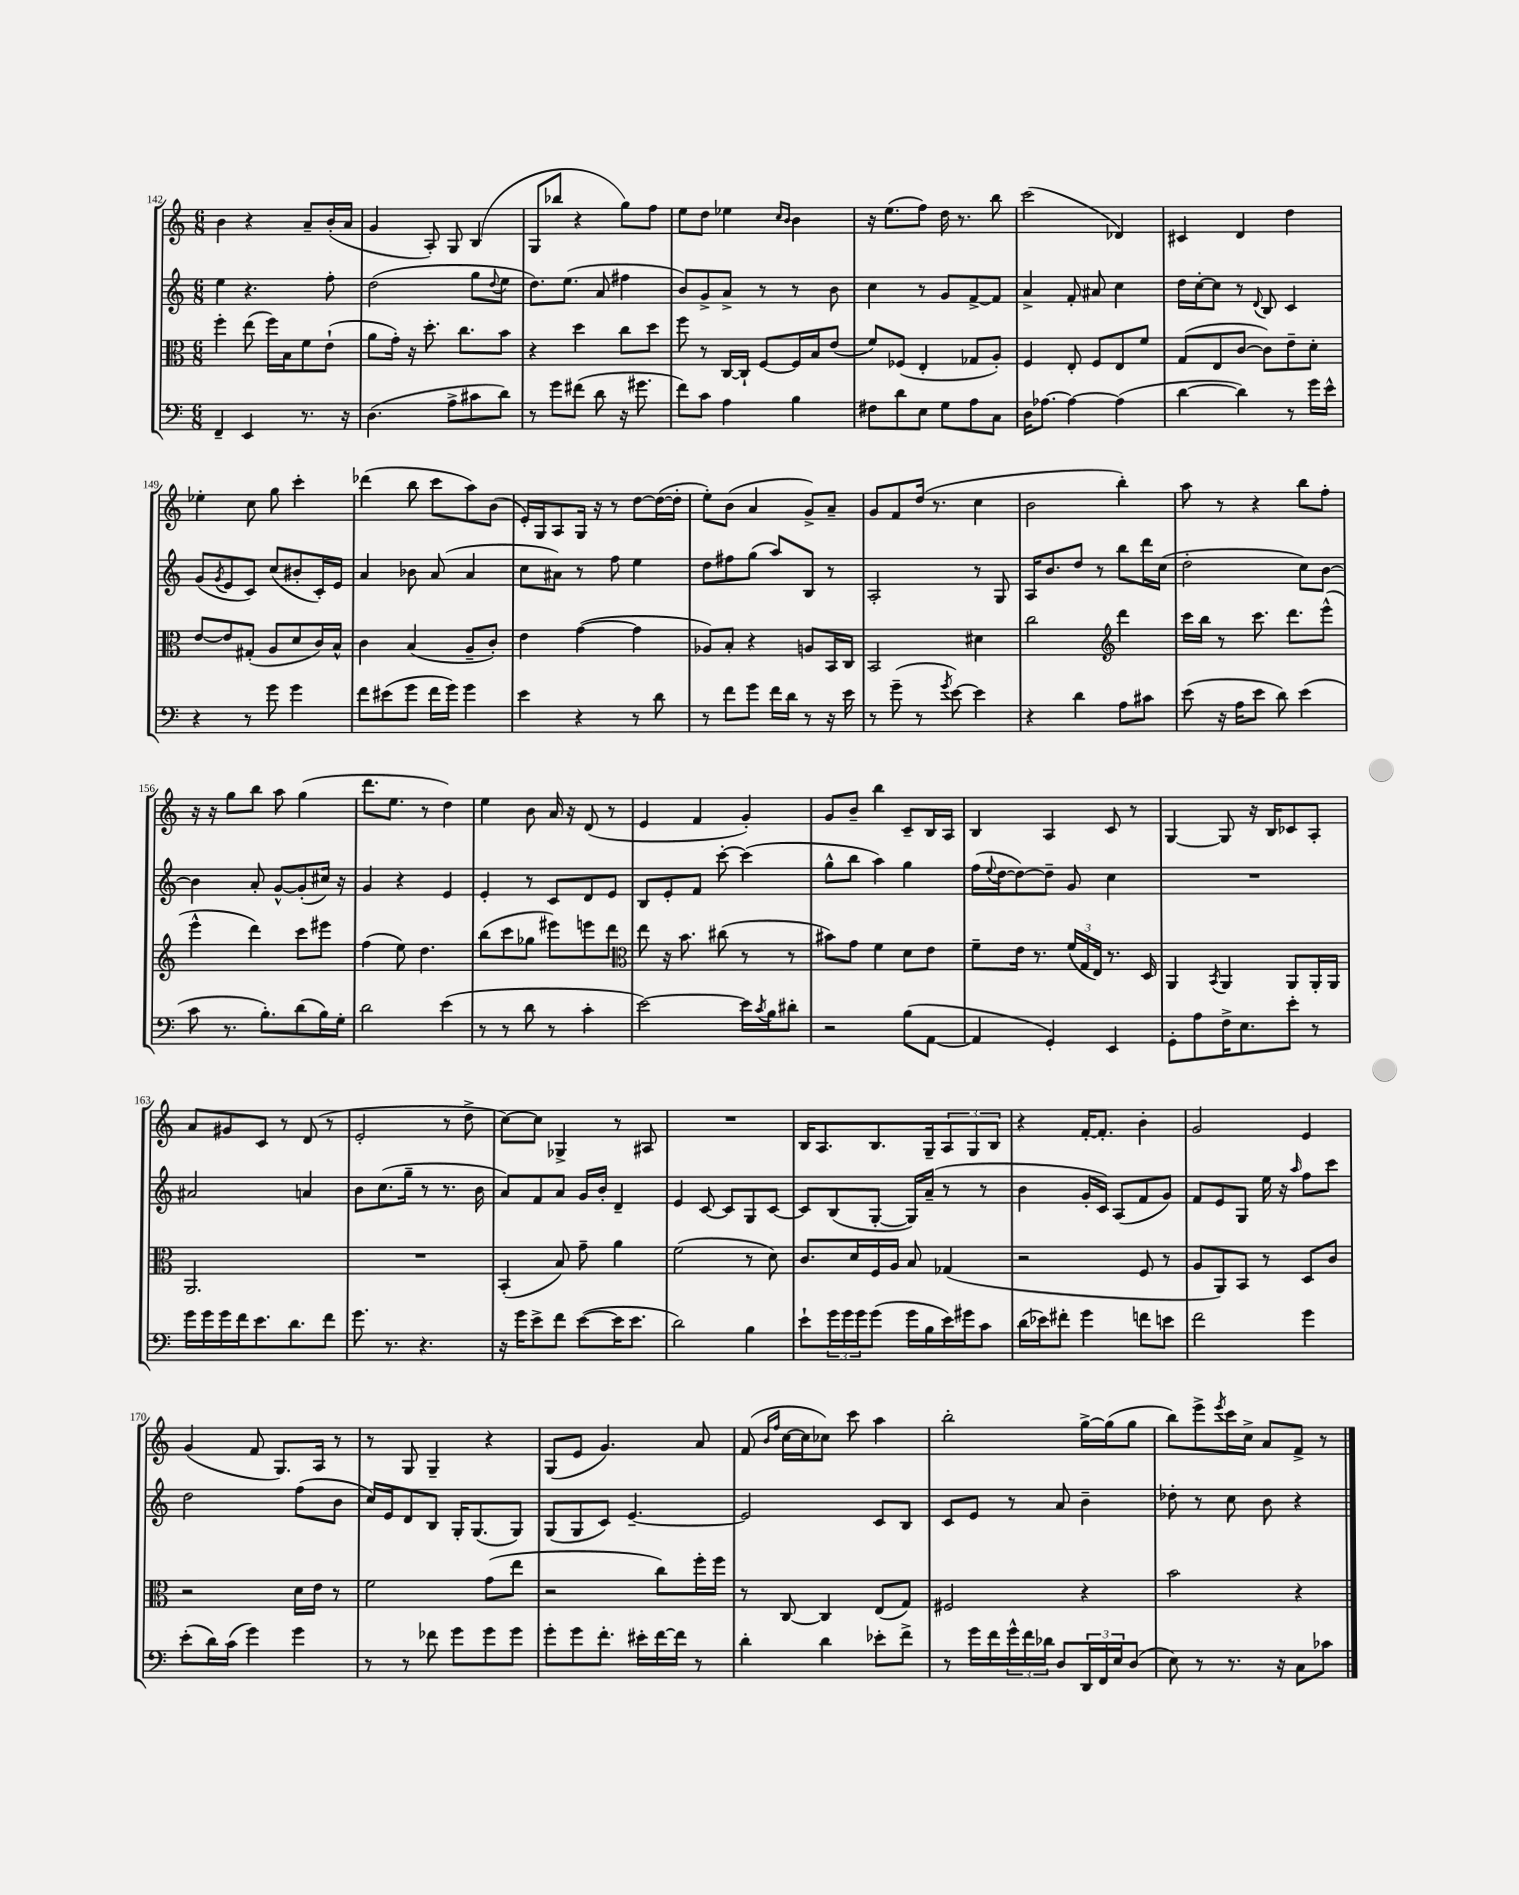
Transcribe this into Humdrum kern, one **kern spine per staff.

**kern	**kern	**kern	**kern
*part4	*part3	*part2	*part1
*staff4	*staff3	*staff2	*staff1
*clefF4	*clefC3	*clefG2	*clefG2
*k[]	*k[]	*k[]	*k[]
*M6/8	*M6/8	*M6/8	*M6/8
=142	=142	=142	=142
4FF~/	4ff'\	4ee\	4b\
4EE/	(8ee\	4.r	4r
.	16ff\LL)	.	.
.	16B\J	.	.
8.r	8f\	.	8a~/L
.	(8e`\J	8ff'\	(16b'/L
16r	.	.	16a/JJ
=143	=143	=143	=143
(4.D\	8a\L	(2dd\	4g/
.	16g'\Jk)	.	.
.	16r	.	.
.	8.dd'\	.	8A'/)
8A^\L	.	.	8G/
.	8.cc\L	.	.
8c#X\	.	8gg\L	(4B/
.	.	8qqdd/	.
8d\J)	8b\J	8ee\J	.
=144	=144	=144	=144
8r	4r	8.dd\L)	8G/L
8g\L	.	.	8bb-X/J
.	.	(8.ee\J	.
(8f#X\J	4dd\	.	4r
8d\	.	8a/	.
16r	8cc\L	4ff#X\	8gg\L)
8.g#X\	.	.	.
.	8dd\J	.	8ff\J
=145	=145	=145	=145
8f\L)	8ff\	8b/L)	8ee\L
8c\J	8r	8g^/	8dd\J
4A\	[16C/LL	8a^/J	4ee-X\
.	16C`/JJ]	.	.
.	[8F/L	8r	.
.	.	.	16qqcc/LL
.	.	.	16qqb/JJ
4B\	16F/L]	8r	4b\
.	16B/J	.	.
.	(8e/J	8b\	.
=146	=146	=146	=146
8F#X\L	8f/L)	4cc\	16r
.	.	.	(8.ee\L
8d\	(8F-X/J	.	.
8E\J	4E'/	8r	8ff\J)
8G\L	.	8g/L	16dd\
.	.	.	8.r
8A\	8G-X/L	[8f^/	.
8C\J	8A'/J)	8f/J]	8bb\
=147	=147	=147	=147
16D\KL	4F/	4a^/	(2ccc\
[8.A-X\J	.	.	.
4A-\_	8E'/	8f'/	.
.	8F/L	8a#X/	.
(4A-\]	8E/	4cc\	4d-X/)
.	8f/J	.	.
=148	=148	=148	=148
[4d\	(8G/L	16dd\LL	4c#X/
.	.	[16cc'\J	.
.	8E/	8cc\J]	.
4d\])	[8c/J	8r	4d/
.	.	8qqd/	.
.	8c\L])	8B/	.
8r	8e~\	4c/	4dd\
16g\LL	8d'\J	.	.
16e^^\JJ	.	.	.
!!LO:LB:g=z
=149	=149	=149	=149
4r	[8e/L	(8g/L	4ee-X'\
.	.	8qg/	.
.	8e/]	8e/	.
8r	(8G#X'/J	8c/J)	8cc\
8g\	8A/L	(8cc/L	8gg\
4g\	8d/	8b#X'/	4ccc'\
.	16c/L)	16c'/L)	.
.	16B^^/JJ	16e/JJ	.
=150	=150	=150	=150
8f\L	4c\	4a/	(4ddd-X\
(8e#X\	.	.	.
8g\J	(4B/	8b-X\	8bb\
16f\LL	.	(8a/	8ccc\L
16g\JJ)	.	.	.
4g\	8A~/L	4a/	8aa\)
.	8c'/J)	.	(8b\J
=151	=151	=151	=151
4e\	4e\	8cc\L	16e'/LL)
.	.	.	16G/J
.	.	8a#X\J)	8A/
4r	([4g\	8r	16G/Jk
.	.	.	16r
.	.	8ff\	8r
8r	4g\]	4ee\	[8dd\L
8d\	.	.	(16dd\L_
.	.	.	16dd'\JJ]
=152	=152	=152	=152
8r	8A-X/L)	8dd\L	8ee'\L)
8f\L	8B'/J	8ff#X\	(8b\J
8g\J	4r	(8gg\J	4a/
16f\LL	.	8aa/L)	.
16d\JJ	.	.	.
8r	8An/L	8B/J	8g^/L)
16r	16BB/L	8r	8a~/J
16e\	16C/JJ	.	.
=153	=153	=153	=153
8r	2BB/	2A'/	8g/L
(8g~\	.	.	8f/
8r	.	.	(16dd/Jk
.	.	.	8.r
8qg/	.	.	.
[8e\)	.	.	.
4e\]	4d#X\	8r	4cc\
.	.	8G/	.
=154	=154	=154	=154
4r	2cc\	16A/KL	2b\
.	.	8.b/	.
4d\	.	8dd/J	.
.	.	8r	.
*	*clefG2	*	*
8A\L	4ddd\	8bb\L	4bb'\)
8c#X\J	.	16ddd\L	.
.	.	(16cc\JJ	.
=155	=155	=155	=155
(8e\	16ccc\LL	2dd'\	8aa\
.	16bb\JJ	.	.
16r	8r	.	8r
16A\KL	.	.	.
8e\J	8.ccc\	.	4r
8d\)	.	.	.
.	8.ddd\L	.	.
(4e\	.	8cc\L)	8bb\L
.	(8eee^^\J	[8b\J	8ff'\J
!!LO:LB:g=z
=156	=156	=156	=156
8c\	4eee^^\	4b\]	16r
.	.	.	16r
8.r	.	.	8gg\L
.	4ddd\)	8a'/	8bb\J
8.B'\L)	.	.	.
.	.	[8g^^/L	8aa\
(8d\	8ccc\L	(8g'/]	(4gg\
16B\L)	8eee#X\J	16cc#X/Jk)	.
16G'\JJ	.	16r	.
=157	=157	=157	=157
2d\	(4ff\	4g/	8.ddd\L
.	.	.	8.ee\J
.	8ee\)	4r	.
.	4.dd\	.	8r
(4e\	.	4e/	4dd\)
=158	=158	=158	=158
8r	(8bb\L	4e'/	4ee\
8r	8ccc\	.	.
8d\	8gg-X\J	8r	8b\
8r	8eee#X\L)	8c/L	16a/
.	.	.	16r
4c'\	8eeen\	8d/	(8d/
.	8ddd\J	8e/J	8r
=159	=159	=159	=159
*	*clefC3	*	*
[2e\)	8ee\	8B/L	4e/
.	16r	8e'/	.
.	8.b\	.	.
.	.	8f/J	4f/
.	(8cc#X\	[8ccc'\	.
16e\LL]	8r	(4ccc\]	4g'/)
8qc/	.	.	.
16B\J	.	.	.
8d#X'\J	8r	.	.
=160	=160	=160	=160
2r	8b#X\L)	8gg^^\L	8g/L
.	8g\J	8bb\J	8b~/J
.	4f\	4aa\)	4bb\
(8B\L	8d\L	4gg\	8c~/L
[8AA\J	8e\J	.	16B/L
.	.	.	16A/JJ
=161	=161	=161	=161
4AA/]	8f~\L	(16ff\LL	4B/
.	.	8qqee/	.
.	.	[16dd\J	.
.	16e\Jk	8dd\_)	.
.	8.r	.	.
4GG'/)	.	8dd~\J]	4A/
.	(24f/LL	8g/	.
.	24G/	.	.
.	24E/JJ)	.	.
4EE/	8.r	4cc\	8c/
.	.	.	8r
.	16D/	.	.
=162	=162	=162	=162
8GG'\L	4AA/	2.r	[4G/
8A\	.	.	.
.	8qBB/	.	.
16F^\K	4AA/	.	8G/]
8.E\	.	.	.
.	.	.	16r
.	.	.	16B/KL
8e'\J	8AA/L	.	8c-X/
8r	16AA'/L	.	8A'/J
.	16AA/JJ	.	.
!!LO:LB:g=z
=163	=163	=163	=163
16g\LL	2.AA/	2a#X/	8a/L
16g\	.	.	.
16g\	.	.	8g#X/
16f\J	.	.	.
8.e\	.	.	8c/J
.	.	.	8r
8.d\	.	.	.
.	.	4an/	(8d/
8f\J	.	.	8r
=164	=164	=164	=164
8.g\	2.r	8b\L	2e'/
.	.	(8.cc\	.
8.r	.	.	.
.	.	16gg~\Jk	.
4.r	.	8r	.
.	.	8.r	8r
.	.	.	8dd^\
.	.	16b\	.
=165	=165	=165	=165
16r	(4BB'/	8a/L)	[8cc\L)
16g\KL	.	.	.
8e^\	.	8f/	8cc\J]
8f\J	8B/)	8a/J	4G-X^/
([8e\L	8g~\	16g/LL	.
.	.	16b'/JJ	.
16e\K]	4a\	4d~/	8r
8.e\J	.	.	.
.	.	.	8A#X/
=166	=166	=166	=166
2d\)	(2f\	4e/	2.r
.	.	[8c/	.
.	.	8c/L]	.
4B\	8r	8G/	.
.	8d\)	[8c/J	.
=167	=167	=167	=167
8e`\L	8.c/L	8c/L]	16B/KL
.	.	.	8.A/
24g\L	.	(8B/	.
24g\	.	.	.
.	16d/L	.	.
24g\J	.	.	.
(8g\J	16F/	[8G'/J	8.B/
.	16A/JJ	.	.
16g\LL	8B/	16G/LL])	.
16B\	.	(16a~/JJ	16G~/k
16e\)	(4G-X/	8r	12A/
16g#X\J	.	.	.
.	.	.	12G/
8c\J	.	8r	.
.	.	.	12B/J
=168	=168	=168	=168
(16d\LL	2r	4b\	4r
16e-X\J)	.	.	.
8f#X'\J	.	.	.
4g\	.	16g'/LL	[16f'/KL
.	.	16c/JJ)	8.f'/J]
.	.	(8A/L	.
8fn\L	8F/	8f/	4b'\
8en\J	8r	8g/J)	.
=169	=169	=169	=169
2f\	8A/L	8f/L	2g/
.	8AA/)	8e/	.
.	8BB/J	8G/J	.
.	8r	16ee\	.
.	.	16r	.
.	.	16qqaa/	.
4g\	8D/L	8ff\L	4e/
.	8c/J	8ccc\J	.
!!LO:LB:g=z
=170	=170	=170	=170
(8e'\L	2r	2dd\	(4g/
16d\L)	.	.	.
(16c\JJ	.	.	.
4g\)	.	.	8f/
.	.	.	8.G/L)
4g\	16d\LL	(8ff\L	.
.	16e\JJ	.	16A/Jk
.	8r	8b\J	8r
=171	=171	=171	=171
8r	2f\	16cc/LL)	8r
.	.	16e/J	.
8r	.	8d/	8G/
8f-X\	.	8B/J	4G~/
8g\L	.	16G'/KL	.
.	.	(8.G/	.
8g\	(8g\L	.	4r
8g\J	8ee\J	8G/J)	.
=172	=172	=172	=172
8g'\L	2r	(8G/L	(8G/L
8g\	.	8G/	8e/J
8.f'\J	.	8c/J)	4.g/)
.	.	[4.e~/	.
16e#X'\LL	.	.	.
[16f\	8cc\L)	.	.
16f\JJ]	.	.	.
8r	16ff'\L	.	8a/
.	16ff\JJ	.	.
=173	=173	=173	=173
4d'\	8r	2e/]	(8f/
.	.	.	16qqb/LL
.	.	.	16qqff/JJ
.	[8C/	.	[16cc\LL
.	.	.	16cc\J]
4d\	4C/]	.	8cc-X\J)
.	.	.	8ccc\
8e-X'\L	(8E/L	8c/L	4aa\
8f^\J	8G/J)	8B/J	.
=174	=174	=174	=174
8r	2F#X/	8c/L	2bb'\
16g\LL	.	8e/J	.
16f\	.	.	.
24g^^\	.	8r	.
24f\	.	.	.
24d-X\JJ	.	.	.
8D/L	.	8a/	.
24DD/L	4r	4b~\	[16gg^\LL
24FF/	.	.	.
.	.	.	(16gg\J]
24E/J	.	.	.
(8D/J	.	.	8gg\J
=175	=175	=175	=175
8E\)	2b\	8dd-X'\	8bb\L)
8r	.	8r	8eee^\
.	.	.	8qeee/
8.r	.	8cc\	16ccc\L
.	.	.	16cc^\JJ
.	.	8b\	8a/L
16r	.	.	.
8C\L	4r	4r	8f^/J
8c-X\J	.	.	8r
==	==	==	==
*-	*-	*-	*-
